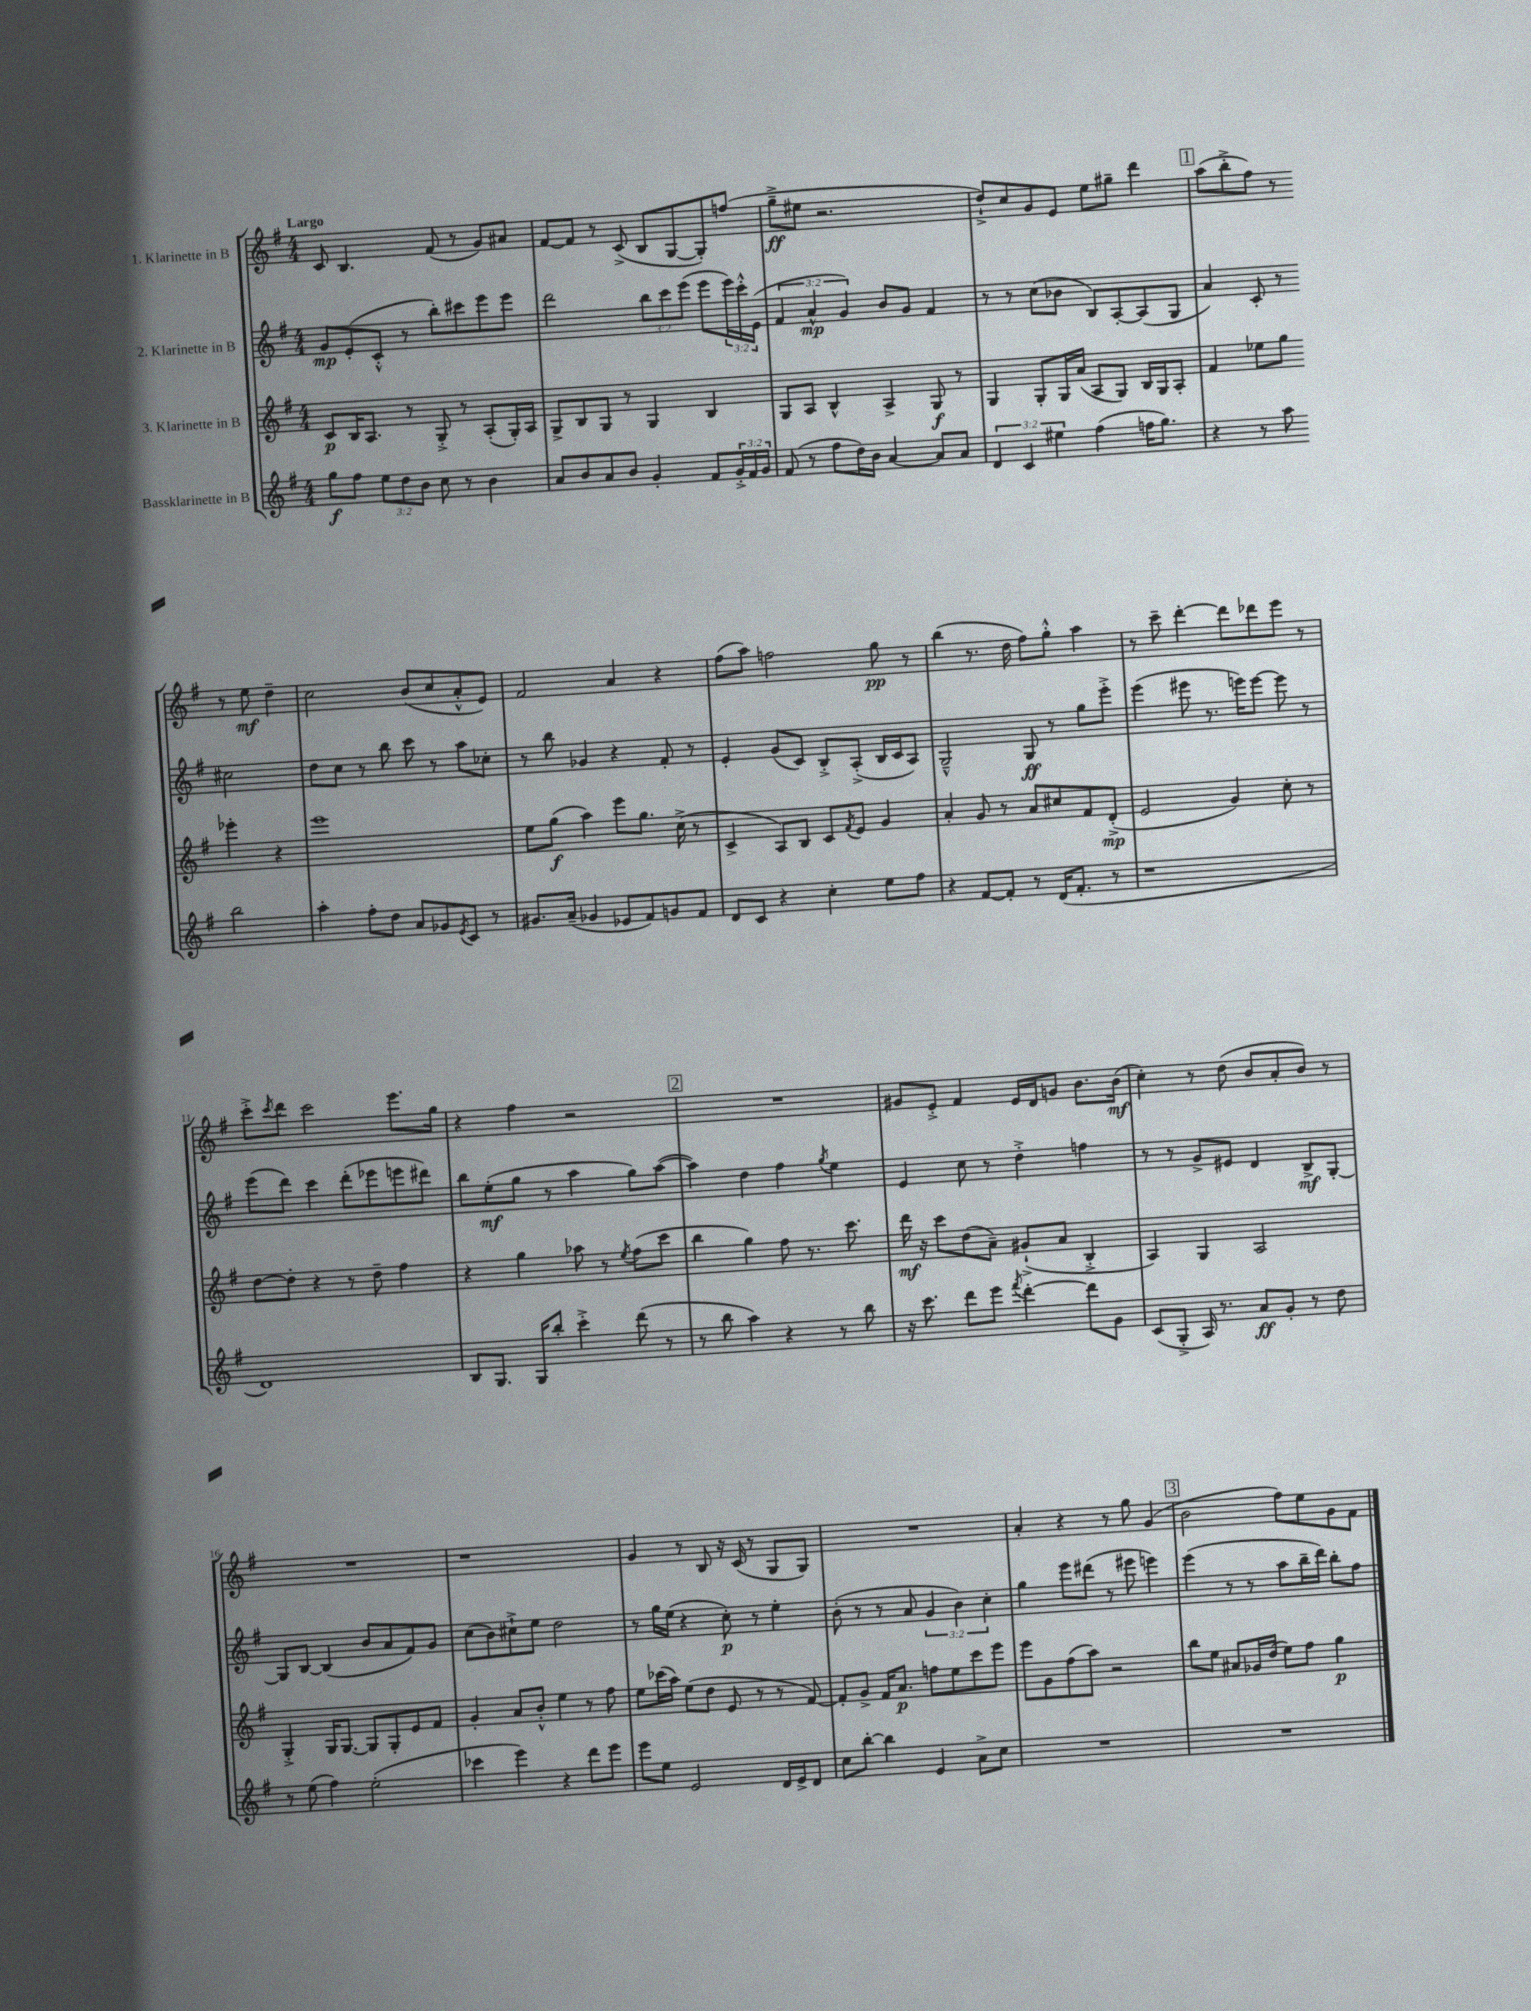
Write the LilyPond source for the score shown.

<<
\new StaffGroup <<
\new Staff = "s0" \with { instrumentName = "1. Klarinette in B" } {
    \clef treble \key g \major \numericTimeSignature \time 4/4 \tempo "Largo"
    c'8 b4. fis'8( r8 g'8) ais'8 |
    fis'8~ fis'8 r8 c'8->( b8 g8~ g8-.) f''8( |
    g''8--->\ff eis''8 r2. |
    d''8-!->) c''8 g'8 e'8 e''8 gis''8-- d'''4 |
    \mark \markup { \box "1" } a''8( b''8-.-> fis''8) r8 r8 e''8\mf d''4-- |
    c''2 b'8( c''8 a'8-.-^ e'8) |
    fis'2 a'4 r4 |
    fis''8( a''8) f''2 g''8\pp r8 |
    b''4( r8. d''16 fis''8) g''8-.-^ a''4 |
    r8 c'''8-- d'''4~-. d'''8 des'''8 e'''8 r8 |
    c'''8-.-> \acciaccatura { c'''8 } d'''8 c'''2 e'''8. g''16 |
    r4 fis''4 r2 |
    \mark \markup { \box "2" } R1 |
    gis'8 e'8-.-> fis'4 e'16 d'16 g'8 b'8. b'16\mf( |
    c''4-.) r8 d''8( b'8 a'8-. b'8) r8 |
    R1 |
    r1 |
    g'4 r8 b8 r16 c'16( r8 g8 g8) |
    R1 |
    a'4-. r4 r8 g''8 g'4( |
    \mark \markup { \box "3" } b'2 fis''8) e''8 g'8 fis'8 \bar "|." |
}
\new Staff = "s1" \with { instrumentName = "2. Klarinette in B" } {
    \clef treble \key g \major \numericTimeSignature \time 4/4 \override Staff.TupletNumber.text = #tuplet-number::calc-fraction-text
    g'8\mp e'8-.( c'8-.-^ r8 b''8-.) cis'''8 e'''8 e'''8 |
    d'''2 \tuplet 3/2 { b''8 c'''8 e'''8( } e'''8 \tuplet 3/2 { e'''16) c'''16-.-^ e'16( } |
    \tuplet 3/2 { fis'4 a'4-^\mp g'4) } b'8 g'8 fis'4 |
    r8 r8 c''8( bes'8 b8) a8~-. a8( g8 |
    \mark \markup { \box "1" } a'4) c'8-. r8 cis''2 |
    d''8 c''8 r8 b''8 c'''8 r8 a''8 ces''8-. |
    r8 b''8 ges'4 r4 fis'8-. r8 |
    e'4-. g'8( c'8) b8-.-> a8-.->( b16 c'16 a8) |
    g2---^ g8\ff r8 g''8 e'''8-.-> |
    e'''4( eis'''8 r8. e'''16) e'''8~ e'''8 r8 |
    e'''8( d'''8) c'''4 d'''8-.( ees'''8 e'''8 dis'''8) |
    b''8 e''8-.\mf( g''8 r8 a''4 g''8) a''8~( |
    \mark \markup { \box "2" } a''4) d''4 fis''4 \acciaccatura { g''8 } e''4 |
    e'4 c''8 r8 d''4-.-> f''4 |
    r8 r8 g'8-> eis'8 d'4 b8->\mf g8~-. |
    g8 b8~ b4( b'8 a'8 fis'8) g'8 |
    c''8( b'8) cis''8-!-> e''8 d''2 |
    r8 g''16 e''16( r4 c''8-.\p) r8 e''4-. |
    b'8-.( r8 r8 a'8 \tuplet 3/2 { g'4 b'4) c''4-. } |
    g''4 e'''8 dis'''8( r8 eis'''8 e'''4) |
    \mark \markup { \box "3" } e'''4( r8 r8 a''8 b''16-- d'''16) b''8-. fis''8 \bar "|." |
}
\new Staff = "s2" \with { instrumentName = "3. Klarinette in B" } {
    \clef treble \key g \major \numericTimeSignature \time 4/4
    c'8\p b16 a8. r8 g8-.-> r8 a8-.( g16-.) a16 |
    g8-> b8 g8 r8 g4 b4 |
    g8 a8 b4-^ a4-> g8\f r8 |
    g4 g8-. g16 a'16( a8 g8) b16 g16 a8-. |
    \mark \markup { \box "1" } fis'4 ees''8 g''8 ees'''4-. r4 |
    e'''1 |
    e''8 g''8\f( a''4) e'''8 g''8. c''16->( r8 |
    c'4-> a8) b8 c'8 \acciaccatura { fis'8 } e'8 g'4 |
    a'4-. g'8 r8 a'8 cis''8 fis'8 d'8-.->\mp( |
    e'2 g'4) c''8-. r8 |
    d''8~ d''8-. r4 r8 d''8-- fis''4 |
    r4 g''4 aes''8 r8 \acciaccatura { e''8 } fis''8( c'''8 |
    \mark \markup { \box "2" } b''4 g''4) fis''8 r8. c'''8. |
    d'''16\mf r16 c'''8 d''8( a'8--) gis'8-!->( a'8 b4-.-> |
    a4) g4 a2 |
    g4-.-> g16 g8.~ g8 g8-. e'8 fis'8 |
    g'4-. a'8 b'8-.-^ e''4 r8 fis''8 |
    e''8 ces'''16( a''16) e''8( d''8 e'8 r8 r8 fis'8~) |
    fis'8-. g'8-> fis'16 a'8.\p f''8 e''8 c'''8 e'''8 |
    e'''8 g'8 fis''8( a''8) r2 |
    \mark \markup { \box "3" } b''8 e''8 ais'8 ges'16 d''16( e''8) fis''8 g''4\p \bar "|." |
}
\new Staff = "s3" \with { instrumentName = "Bassklarinette in B" } {
    \clef treble \key g \major \numericTimeSignature \time 4/4 \override Staff.TupletNumber.text = #tuplet-number::calc-fraction-text
    g''8\f fis''8 \tuplet 3/2 { e''8 d''8 b'8 } c''8 r8 b'4 |
    a'8 b'8 a'8 b'8 g'4-. fis'8 \tuplet 3/2 { g'16-.-> fis'16 g'16 } |
    fis'8( r8 fis''8 d''16) b'16 a'4~ a'8 a'8 |
    \tuplet 3/2 { d'4 c'4 eis''4 } fis''4( f''16 g''8.) |
    \mark \markup { \box "1" } r4 r8 a''8 b''2 |
    a''4-. fis''8-. d''8 a'8 ges'8 \acciaccatura { e'8 } c'8 r8 |
    gis'8. a'16--( ges'4 ees'8 fis'8) g'8 fis'8 |
    d'8 c'8 r4 c''4-. e''8 fis''8 |
    r4 fis'8~ fis'8-. r8 d'16( fis'8.-. r8 |
    r1 |
    d'1) |
    b8 g8. g16 b''8-. c'''4-.-> d'''8( r8 |
    \mark \markup { \box "2" } r8 b''8 a''4) r4 r8 b''8 |
    r16 c'''8. d'''8 e'''8 \acciaccatura { fis'''8 } d'''4~-. d'''8 g'8 |
    c'8( g8-.-> a16) r8. a'8\ff g'8-. r8 d''8 |
    r8 e''8( fis''4) e''2-.( |
    ces'''4 e'''4) r4 d'''8 e'''8 |
    e'''8 e''8 e'2 d'16 e'16-> d'8 |
    c''8 b''8~-. b''4 e'4 a'8-> c''8 |
    R1 |
    \mark \markup { \box "3" } R1 \bar "|." |
}
>>
>>
